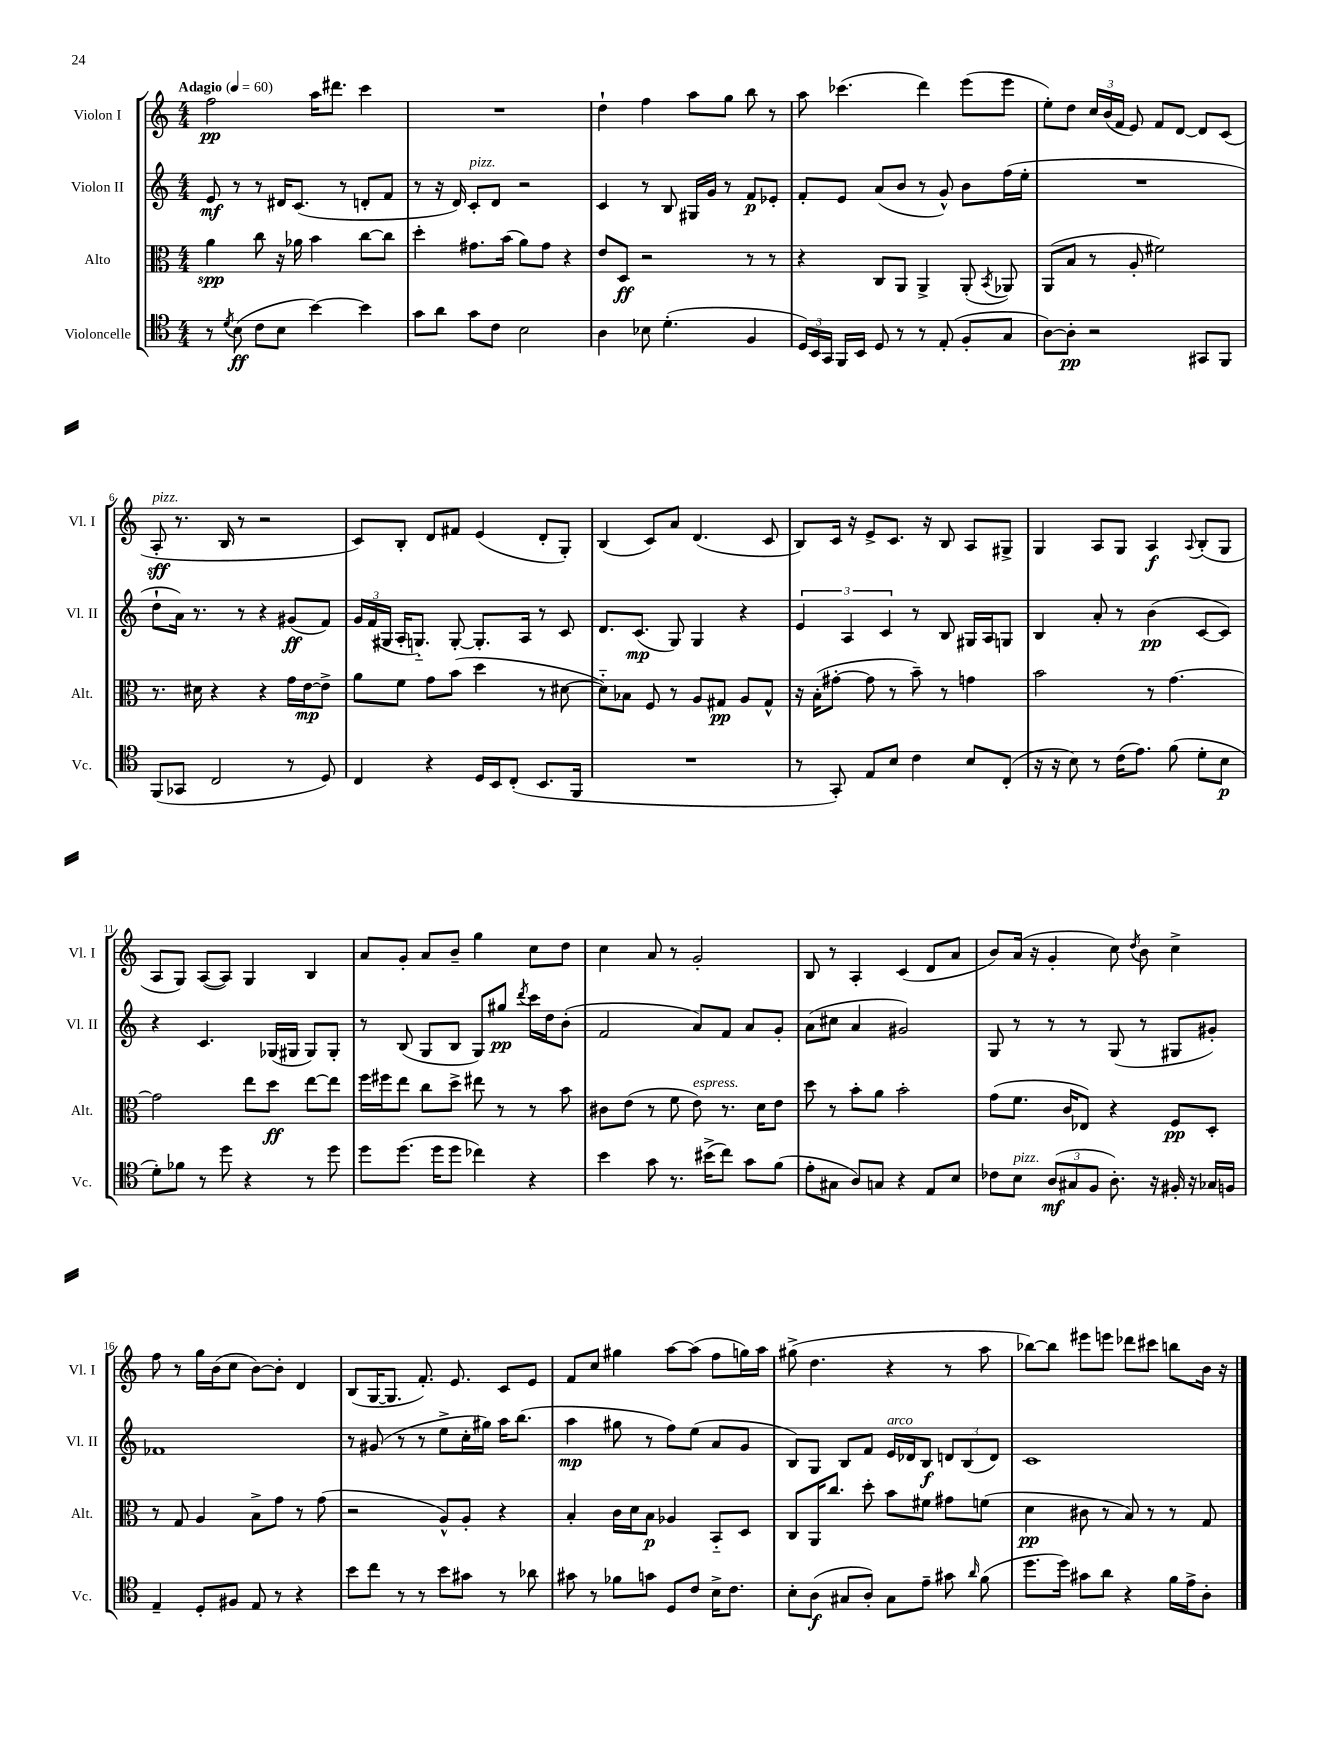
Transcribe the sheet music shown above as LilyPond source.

<<
\new StaffGroup <<
\new Staff = "s0" \with { instrumentName = "Violon I" shortInstrumentName = "Vl. I" } {
    \clef treble \key c \major \numericTimeSignature \time 4/4 \tempo "Adagio" 4 = 60
    \autoBeamOff f''2\pp a''16[ dis'''8.] c'''4 |
    R1 |
    d''4-! f''4 a''8[ g''8] b''8 r8 |
    a''8 ces'''4.( d'''4) e'''8[( e'''8] |
    e''8[-.) d''8] \tuplet 3/2 { c''16[ b'16( f'16] } e'8) f'8[ d'8]~ d'8[ c'8]( |
    a8-.\sff^\markup { \italic "pizz." } r8. b16 r8 r2 |
    c'8[) b8]-. d'8[ fis'8] e'4( d'8[-. g8]-.) |
    b4( c'8[) a'8] d'4.( c'8 |
    b8[) c'16] r16 e'8[-> c'8.] r16 b8 a8[ gis8]-> |
    g4 a8[ g8] a4\f \appoggiatura { a8 } b8[-.( g8] |
    a8[ g8]) a8[~( a8]) g4 b4 |
    a'8[ g'8]-. a'8[ b'8]-- g''4 c''8[ d''8] |
    c''4 a'8 r8 g'2-. |
    b8 r8 a4-. c'4( d'8[ a'8] |
    b'8[) a'16]( r16 g'4-. c''8) \acciaccatura { d''8 } b'8 c''4-> |
    f''8 r8 g''16[ b'16( c''8] b'8[~) b'8]-. d'4 |
    b8[( g16~ g8.] f'8.-.) e'8. c'8[ e'8] |
    f'8[ c''8] gis''4 a''8[~ a''8]( f''8[ g''16) a''16] |
    gis''8->( d''4. r4 r8 a''8 |
    bes''8[~) bes''8] eis'''8[ e'''8] des'''8[ cis'''8] b''8[ b'16] r16 \bar "|." |
}
\new Staff = "s1" \with { instrumentName = "Violon II" shortInstrumentName = "Vl. II" } {
    \clef treble \key c \major \numericTimeSignature \time 4/4
    \autoBeamOff e'8\mf r8 r8 dis'16[ c'8.]( r8 d'8[-. f'8] |
    r8 r16 d'16) c'8[-.^\markup { \italic "pizz." } d'8] r2 |
    c'4 r8 b8 gis16[ g'16] r8 f'8[\p ees'8]-. |
    f'8[-. e'8] a'8[( b'8] r8 g'8-^) b'8[ f''16( e''16]-. |
    R1 |
    d''8[-! a'16]) r8. r8 r4 gis'8[\ff( f'8]) |
    \tuplet 3/2 { g'16[ f'16( gis16] } a16[-. g8.]-_) g8~-. g8.[-. a16] r8 c'8 |
    d'8.[ c'8.]\mp( g8) g4 r4 |
    \tuplet 3/2 { e'4 a4 c'4 } r8 b8 gis16[ a16 g8] |
    b4 a'8-. r8 b'4\pp( c'8[~ c'8]) |
    r4 c'4. ges16[( gis16] gis8[) gis8]-. |
    r8 b8( g8[ b8] g8[) gis''8]\pp \acciaccatura { d'''8 } c'''16[ d''16 b'8]-.( |
    f'2 a'8[) f'8] a'8[ g'8]-. |
    a'8[( cis''8] a'4 gis'2) |
    g8 r8 r8 r8 g8( r8 gis8[ gis'8]-.) |
    fes'1 |
    r8 gis'8( r8 r8 e''8[-> c''16-. gis''16]) a''16[ b''8.]( |
    a''4\mp gis''8 r8 f''8[) e''8]( a'8[ g'8] |
    b8[) g8] b8[ f'8] e'16[^\markup { \italic "arco" } des'16 b8]\f \tuplet 3/2 { d'8[ b8( d'8]) } |
    c'1 \bar "|." |
}
\new Staff = "s2" \with { instrumentName = "Alto" shortInstrumentName = "Alt." } {
    \clef alto \key c \major \numericTimeSignature \time 4/4
    \autoBeamOff a'4\spp c''8 r16 aes'16 b'4 c''8[~ c''8] |
    d''4-. gis'8.[ b'16]( a'8[) gis'8] r4 |
    e'8[ d8]\ff r2 r8 r8 |
    r4 c8[ a,8] a,4-> a,8-.( \acciaccatura { b,8 } aes,8) |
    a,8[( b8] r8 a8-. fis'2) |
    r8. dis'16 r4 r4 g'16[ e'16~\mp e'8]-> |
    a'8[ f'8] g'8[ b'8]( d''4 r8 dis'8~ |
    dis'8[-_) bes8] f8 r8 a8[ gis8]\pp a8[ gis8]-^ |
    r16 b16[-.( gis'8]~-. gis'8 r8 b'8--) r8 g'4 |
    b'2 r8 g'4.~ |
    g'2 e''8[ d''8]\ff e''8[~ e''8] |
    f''16[ fis''16 e''8] c''8[ d''8]-> eis''8 r8 r8 b'8 |
    cis'8[ e'8]( r8 f'8 e'8^\markup { \italic "espress." }) r8. d'16[ e'8] |
    d''8 r8 b'8[-. a'8] b'2-. |
    g'8[( f'8.] c'16[ ees8]) r4 f8[\pp d8]-. |
    r8 g8 a4 b8[-> g'8] r8 g'8( |
    r2 a8[-^) a8]-. r4 |
    b4-. c'16[ d'16 b8]\p aes4 b,8[-_ d8] |
    c8[ a,16 c''8.] d''8-. b'8[ fis'8] gis'8[ f'8]( |
    d'4\pp cis'8 r8 b8) r8 r8 g8 \bar "|." |
}
\new Staff = "s3" \with { instrumentName = "Violoncelle" shortInstrumentName = "Vc." } {
    \clef tenor \key c \major \numericTimeSignature \time 4/4
    \autoBeamOff r8 \acciaccatura { d'8 } b8\ff( c'8[ b8] b'4~) b'4 |
    g'8[ a'8] g'8[ c'8] b2 |
    a4 bes8 d'4.-.( f4 |
    \tuplet 3/2 { d16[) b,16 g,16] } f,16[ b,16] d8 r8 r8 e8-.( f8[-. g8] |
    a8[~) a8]-.\pp r2 gis,8[ f,8] |
    f,8[( ges,8] c2 r8 d8) |
    c4 r4 d16[ b,16 c8]-.( b,8.[ f,16] |
    R1 |
    r8 g,8-.) e8[ b8] c'4 b8[ c8]-.( |
    r16 r16 b8) r8 c'16[( e'8.]) f'8( d'8[-. b8]\p |
    d'8[-.) fes'8] r8 d''8 r4 r8 d''8 |
    d''8[ d''8.]( d''16[ d''8] ces''4) r4 |
    b'4 g'8 r8. bis'16[->( c''8]) g'8[ f'8]( |
    e'8[-. gis8] a8[) g8] r4 e8[ b8] |
    ces'8[ b8]^\markup { \italic "pizz." } \tuplet 3/2 { a8[\mf( gis8 f8] } a8.-.) r16 fis16-. r16 ges16[ f16] |
    e4-- d8[-. fis8] e8 r8 r4 |
    b'8[ c''8] r8 r8 b'8[ gis'8] r8 aes'8 |
    gis'8 r8 fes'8[ g'8] d8[ c'8] b16[-> c'8.] |
    b8[-. a8]\f( gis8[ a8]-.) gis8[ e'8]-- gis'8 \grace { a'16 } f'8( |
    d''8.[ d''16]) gis'8[ a'8] r4 f'16[ e'16-> a8]-. \bar "|." |
}
>>
>>
